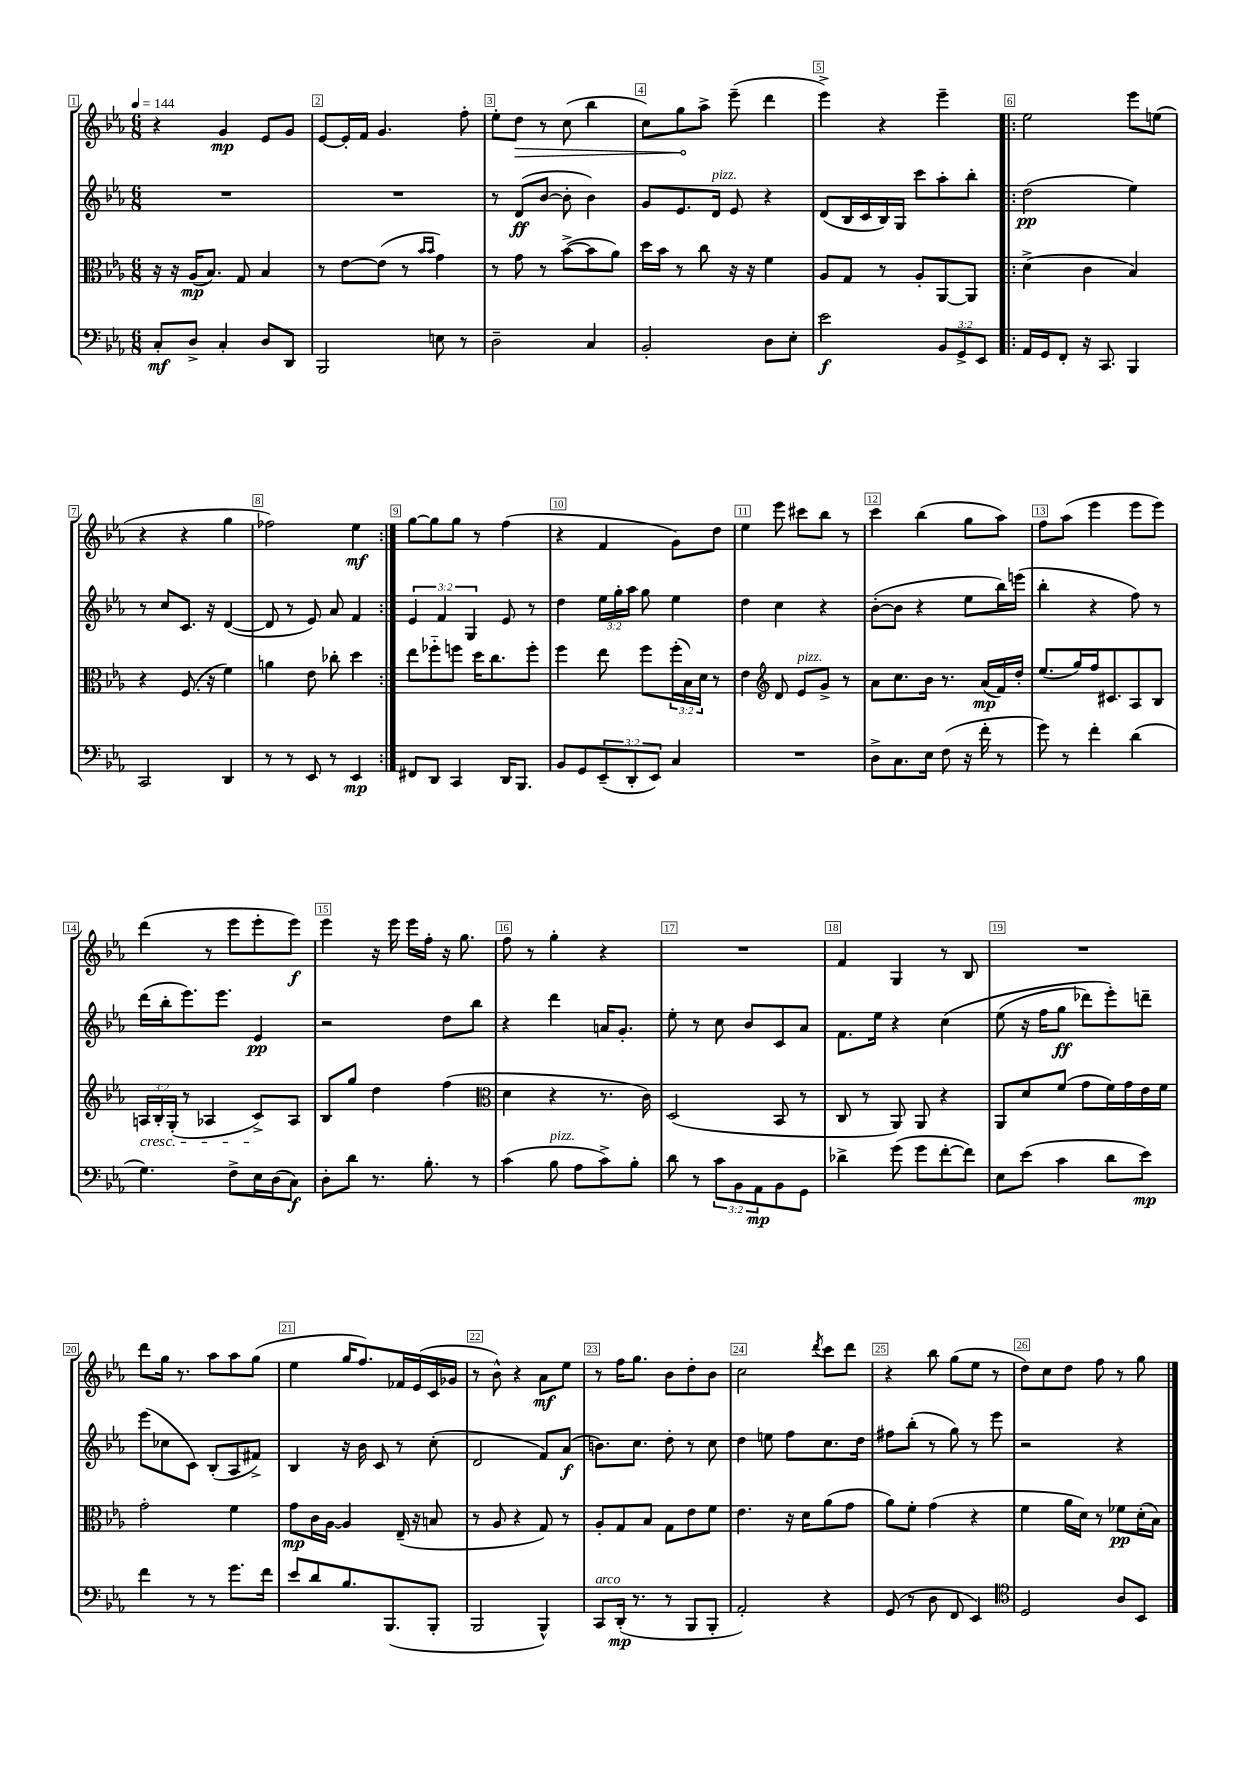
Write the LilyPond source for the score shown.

<<
\new StaffGroup <<
\new Staff = "s0" {
    \clef treble \key ees \major \numericTimeSignature \time 6/8 \tempo 4 = 144
    r4 g'4\mp ees'8 g'8 |
    ees'8~ ees'16-. f'16 g'4. f''8-. |
    ees''8-. \once \override Hairpin.circled-tip = ##t d''8\> r8 c''8( bes''4 |
    c''8) g''8\! aes''8-> ees'''8--( d'''4 |
    ees'''4->) r4 ees'''4-- |
    \repeat volta 2 { ees''2 ees'''8 e''8( |
    r4 r4 g''4 |
    fes''2) ees''4\mf | }
    g''8~ g''8 g''8 r8 f''4( |
    r4 f'4 g'8) d''8 |
    ees''4 ees'''8 cis'''8 bes''8 r8 |
    c'''4 bes''4( g''8 aes''8) |
    f''8 aes''8( ees'''4 ees'''8 ees'''8) |
    d'''4( r8 ees'''8 ees'''8-. ees'''8\f) |
    ees'''4 r16 ees'''16 ees'''16 f''16-. r16 g''8. |
    f''8 r8 g''4-. r4 |
    R2. |
    f'4 g4 r8 bes8 |
    R2. |
    d'''8 g''16 r8. aes''8 aes''8 g''8( |
    ees''4 g''16 f''8.) fes'16 ees'16( c'16 ges'16 |
    r8 bes'8-^) r4 aes'8\mf ees''8 |
    r8 f''16 g''8. bes'8 d''8-. bes'8 |
    c''2 \acciaccatura { d'''8 } c'''8 d'''8 |
    r4 bes''8 g''8( ees''8 r8 |
    d''8) c''8 d''8 f''8 r8 g''8 \bar "|." |
}
\new Staff = "s1" {
    \clef treble \key ees \major \numericTimeSignature \time 6/8 \override Staff.TupletNumber.text = #tuplet-number::calc-fraction-text
    R2. |
    R2. |
    r8 d'8\ff( bes'8~ bes'8-. bes'4) |
    g'8 ees'8. d'16^\markup { \italic "pizz." } ees'8 r4 |
    d'8( bes16 c'16 bes16) g16 c'''8 aes''8-. bes''8-. |
    \repeat volta 2 { d''2\pp( ees''4) |
    r8 c''8 c'8. r16 d'4~( |
    d'8 r8 ees'8) aes'8 f'4 | }
    \tuplet 3/2 { ees'4 f'4 g4 } ees'8 r8 |
    d''4 \tuplet 3/2 { ees''16 g''16-. aes''16 } g''8 ees''4 |
    d''4 c''4 r4 |
    bes'8~-.( bes'8 r4 ees''8 bes''16) e'''16( |
    bes''4-. r4 f''8) r8 |
    d'''16( bes''16-. ees'''8.) ees'''8. ees'4\pp |
    r2 d''8 bes''8 |
    r4 d'''4 a'16 g'8.-. |
    ees''8-. r8 c''8 bes'8 c'8 aes'8 |
    f'8. ees''16 r4 c''4\( |
    ees''8( r16 f''16 g''8\ff des'''8) ees'''8-.\) d'''8-- |
    ees'''8( ces''8 c'8) bes8-.( aes8 fis'8->) |
    bes4 r16 bes'16 c'8 r8 c''8-.( |
    d'2 f'8) aes'8\f( |
    b'8.) c''8. d''8-. r8 c''8 |
    d''4 e''8 f''8 c''8. d''16 |
    fis''8 bes''8-.( r8 g''8) r8 ees'''8 |
    r2 r4 \bar "|." |
}
\new Staff = "s2" {
    \clef alto \key ees \major \numericTimeSignature \time 6/8 \override Staff.TupletNumber.text = #tuplet-number::calc-fraction-text
    r16 r16 aes16\mp( bes8.) g8 bes4 |
    r8 ees'8~ ees'8( r8 \grace { bes'16 bes'16 } g'4) |
    r8 g'8 r8 bes'8~->( bes'8 aes'8) |
    d''16 bes'16 r8 c''8 r16 r16 f'4 |
    aes8 g8 r8 aes8-. aes,8~ aes,8 |
    \repeat volta 2 { d'4->( c'4 bes4) |
    r4 f8.( r16 f'4) |
    a'4 ees'8 ces''8-. d''4 | }
    ees''8 fes''8-_ f''8 d''16 c''8. f''8-. |
    f''4 ees''8 f''8 \tuplet 3/2 { f''16-.( bes16) d'16 } r8 |
    ees'4 \clef treble d'8 ees'8^\markup { \italic "pizz." } g'8-> r8 |
    aes'8 c''8. bes'16 r8. aes'16\mp( f'16) d''16-. |
    ees''8.( g''16) f''16 cis'8. aes8 bes8 |
    \tuplet 3/2 { a16\cresc bes16-. g16-.( } r8 aes4 c'8->\!) aes8 |
    bes8 g''8 d''4 f''4( |
    \clef alto d'4 r4 r8. c'16) |
    d2( bes,8 r8 |
    c8 r8 aes,8) aes,8 r4 |
    aes,8 d'8 f'8( g'8 f'16) g'16 ees'16 f'16 |
    g'2-. f'4 |
    g'8\mp c'16 aes16~ aes4 ees16--( r16 b8 |
    r8 aes8 r4 g8) r8 |
    aes8-. g8 bes8 g8 ees'8 f'8 |
    ees'4. r16 d'16 aes'8( g'8 |
    aes'8) f'8-. g'4( r4 |
    f'4 aes'16 d'16) r8 fes'8\pp d'16-.( bes16) \bar "|." |
}
\new Staff = "s3" {
    \clef bass \key ees \major \numericTimeSignature \time 6/8 \override Staff.TupletNumber.text = #tuplet-number::calc-fraction-text
    c8-.\mf d8-> c4-. d8 d,8 |
    bes,,2 e8 r8 |
    d2-- c4 |
    bes,2-. d8 ees8-. |
    ees'2\f \tuplet 3/2 { bes,8 g,8-> ees,8 } |
    \repeat volta 2 { aes,16 g,16 f,8-. r16 c,8. bes,,4 |
    c,2 d,4 |
    r8 r8 ees,8 r8 ees,4\mp | }
    fis,8 d,8 c,4 d,16 bes,,8. |
    bes,8 g,8 \tuplet 3/2 { ees,8--( d,8-. ees,8) } c4 |
    R2. |
    d8-> c8. ees16 f8( r16 f'16-. r8 |
    g'8) r8 f'4-. d'4( |
    g4.) f8-> ees16 d16( c8\f) |
    d8-. d'8 r8. bes8.-. r8 |
    c'4( bes8^\markup { \italic "pizz." } aes8 c'8->) bes8-. |
    d'8 r8 \tuplet 3/2 { c'8 bes,8 aes,8\mp } bes,8 g,8 |
    des'4-> g'8( g'8 f'8~-. f'8) |
    ees8 ees'8( c'4 d'8 ees'8\mp) |
    f'4 r8 r8 g'8. f'16 |
    ees'8 d'8 bes8. bes,,8.( bes,,8-. |
    bes,,2 bes,,4-^) |
    c,8^\markup { \italic "arco" } d,16-.\mp( r8. r8 bes,,8 bes,,8-. |
    aes,2-.) r4 |
    g,8( r8 d8 f,8 ees,4) |
    \clef tenor d2 aes8 bes,8 \bar "|." |
}
>>
>>
\layout { \context { \Score \override BarNumber.break-visibility = ##(#f #t #t) barNumberVisibility = #all-bar-numbers-visible \override BarNumber.stencil = #(make-stencil-boxer 0.1 0.3 ly:text-interface::print) } }
